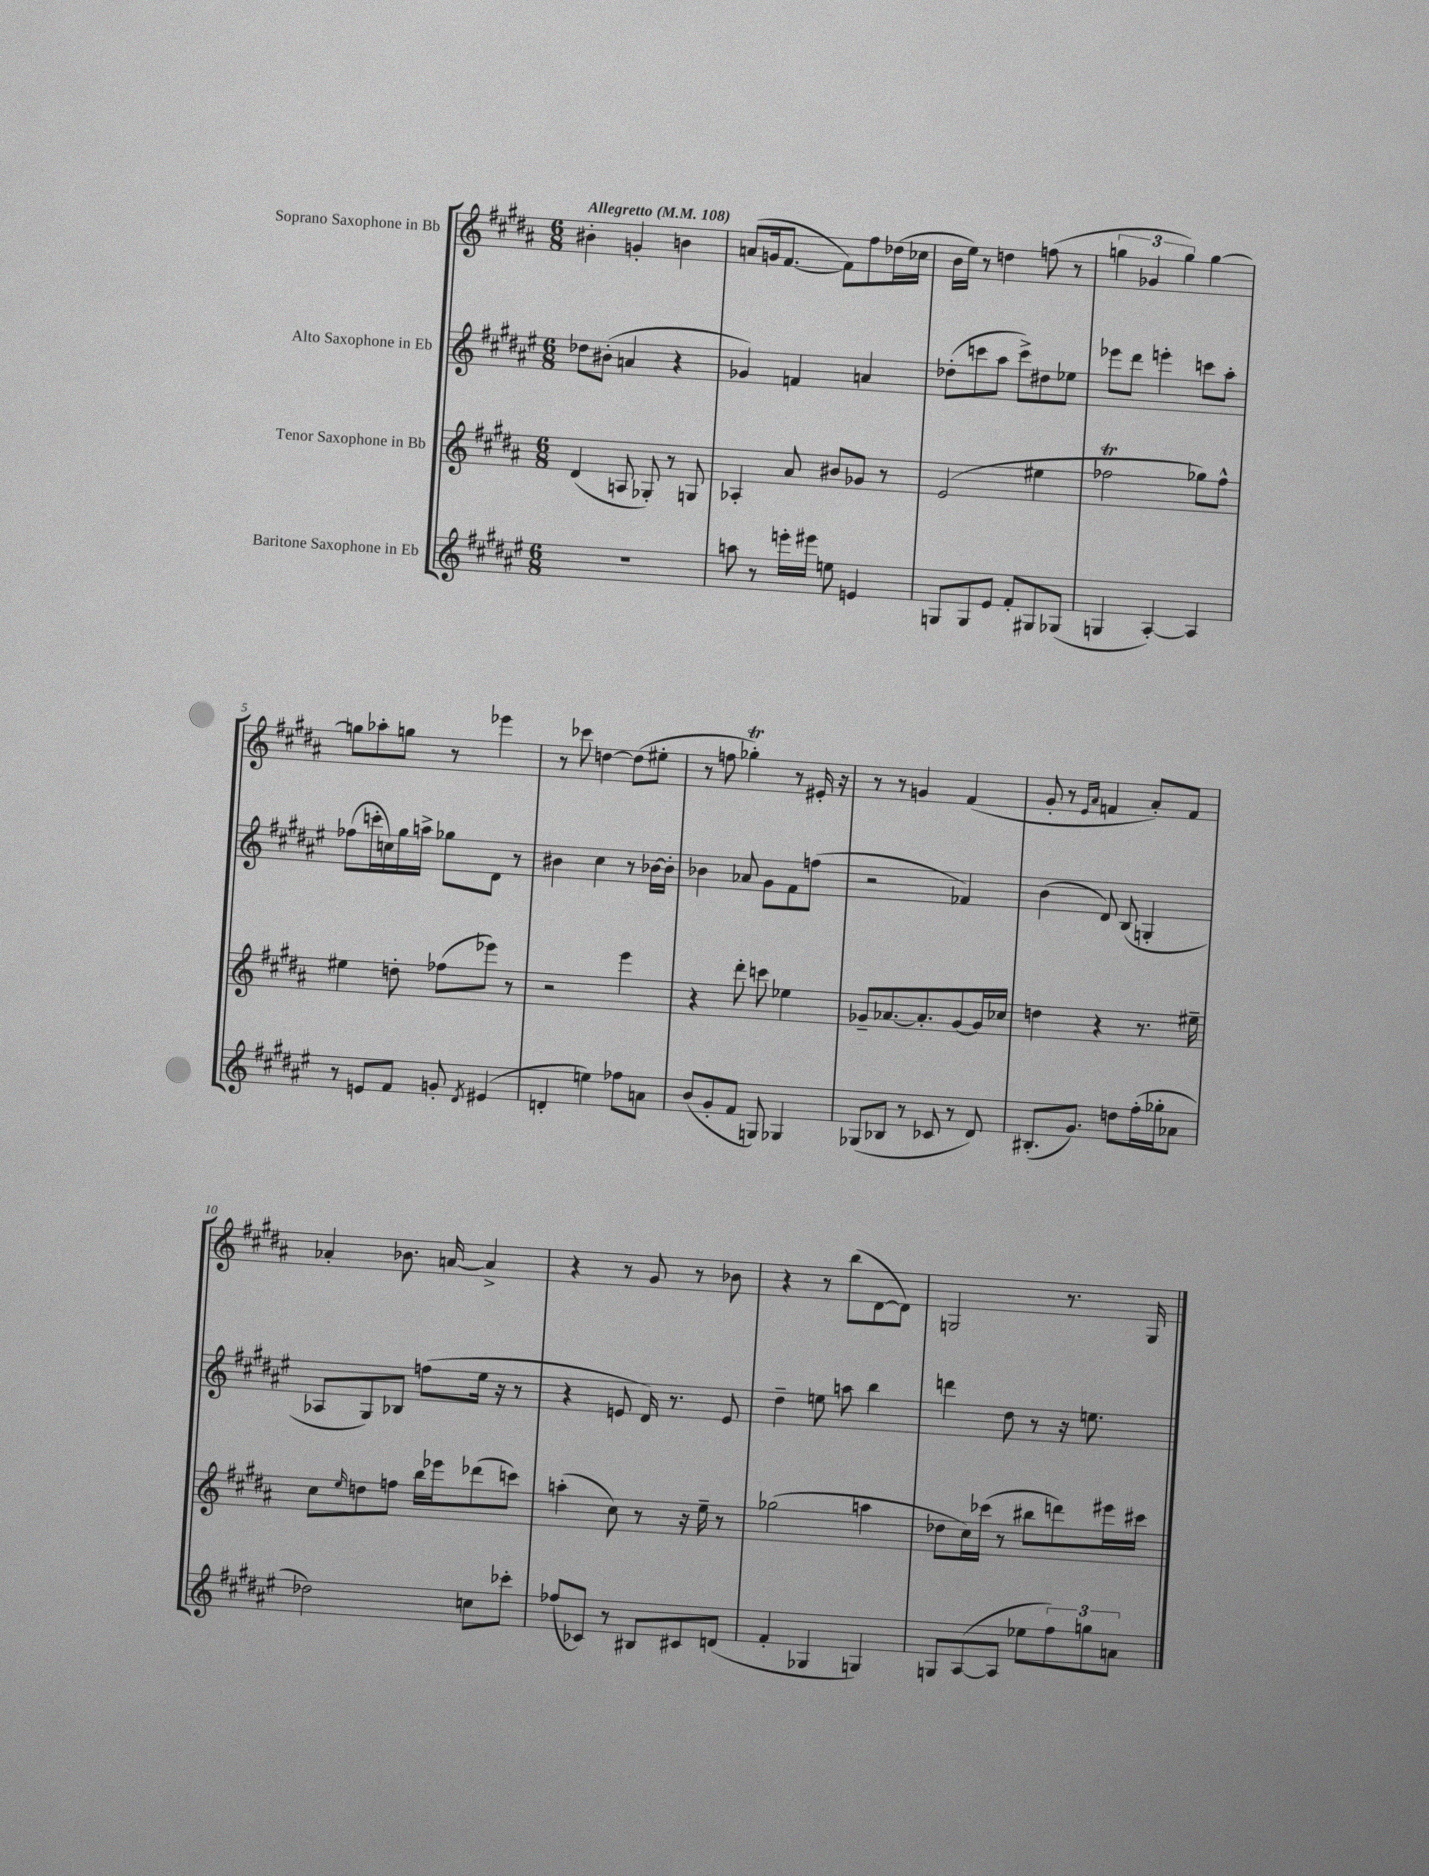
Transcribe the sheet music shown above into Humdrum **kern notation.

**kern	**kern	**kern	**kern
*staff4	*staff3	*staff2	*staff1
*clefG2	*clefG2	*clefG2	*clefG2
*k[f#c#g#d#a#e#]	*k[f#c#g#d#a#]	*k[f#c#g#d#a#e#]	*k[f#c#g#d#a#]
*M6/8	*M6/8	*M6/8	*M6/8
*MM108	*MM108	*MM108	*MM108
2.r	(4d#/	8dd-\L	4b#'\
.	.	(8b#'\J	.
.	8A/	4a/	4g'/
.	8G-'/)	.	.
.	8r	4r	4b\
.	8G/	.	.
=	=	=	=
8aa\	4A-'/	4g-/)	(8a/L
8r	.	.	16g/k
.	.	.	[8.f#/J
16eee'\LL	8a#/	4f/	.
16eee#\JJ	.	.	.
8ee\	8b#/L	.	8f#\]L)
4e/	8g-/J	4a/	8ff#\
.	8r	.	(16dd-\L
.	.	.	16cc-\JJ
=	=	=	=
8G/L	(2e/	(8dd-'\L	16b\LL
.	.	.	16ee\JJ)
8G/	.	8ccc\	8r
8e#/J	.	8aa#\J	4dd\
8f#'/L	.	8ccc^\L)	.
8G#/	4ee#\	8dd#\	(8ff\
(8G-/J	.	8ee-\J	8r
=	=	=	=
4G/	2ff-\	8eee-\L	6gg\
.	.	8ddd#\J	.
.	.	.	6g-/
[4A#'/)	.	4eee'\	.
.	.	.	6gg\)
4A#/]	8gg-\L)	8ccc\L	[4gg\
.	8ff-^^\J	8aa#'\J	.
=	=	=	=
8r	4ee#\	(8ff-\L	8gg\]L
8e/L	.	16ccc'\L	8aa-'\
.	.	16cc\)	.
8f#/J	8dd'\	16gg#\	8gg\J
.	.	16aa^\JJ	.
8g'/	(8ff-\L	8gg-\L	8r
8qd#/	.	.	.
(4e#/	8eee-\J)	8d#\J	4eee-\
.	8r	8r	.
=	=	=	=
4d'/	2r	4b#\	8r
.	.	.	8ccc-\
4ee\)	.	4cc#\	[4dd\
8ff-\L	4eee\	8r	(8dd\]L
8a\J	.	[16b-\LL	8ee#'\J
.	.	16b-'\]JJ	.
=	=	=	=
(8b/L	4r	4b-\	8r
8g#'/	.	.	8ff\
8f#/J	8ddd#'\	8a-/	4gg-'\)
8G/)	8ccc\	8g#\L	.
4G-/	4ee-\	8f#\	8r
.	.	(8ff\J	16e#'/
.	.	.	16r
=	=	=	=
(8G-/L	8g-~/L	2r	8r
8B-/J	[8.a-/	.	8r
8r	.	.	4g/
.	8.a-'/]	.	.
8c-/	.	.	.
8r	[8g-/	4f-/)	(4f#/
8d#/)	16g-/]L	.	.
.	16cc-/JJ	.	.
=	=	=	=
(8.B#'/L	4dd\	(4b\	8g#'/
.	.	.	8r
8.g#/J)	.	.	.
.	.	.	16qqe/LL
.	.	.	16qqa#/JJ
.	4r	8d#/)	4f/
8dd\L	.	(8B/	.
(16ff#'\L	8.r	4G'/	8a#'/L)
16gg-'\J	.	.	.
8a-\J	.	.	8f/J
.	16ee#~\	.	.
=	=	=	=
2dd-\)	8cc#\L	8A-/L	4a-'/
.	16qqee/	.	.
.	8dd\	8G#/)	.
.	8ff\J	8B-/J	8.b-\
.	16bb\LL	(8ff\L	.
.	16eee-\J	.	[16a/
8cc\L	(8ddd-\	16ee#\Jk	4a^/]
.	.	16r	.
8ccc-'\J	8ccc\J)	8r	.
=	=	=	=
(8ff-/L	(4aa'\	4r	4r
8c-/J)	.	.	.
8r	8cc#\)	8e/	8r
8B#/L	8r	16d#/)	8g#/
.	.	8.r	.
8c#/	16r	.	8r
.	16ee~\	.	.
(8d/J	8r	8e/	8b-\
=	=	=	=
4f#'/	(2gg-\	4dd#~\	4r
4G-/	.	8ee\	8r
.	.	8aa\	(8bb\L
4G/)	4aa\	4bb\	[8d#\
.	.	.	8d#\]J)
=	=	=	=
8G/L	8dd-\L	4ddd\	2G/
([8A#/	16cc#\L)	.	.
.	(16ccc-\JJ	.	.
8A#/]J	8r	8dd#\	.
8ee-\L	8bb#\L	8r	.
12ff#\)	8ddd\)	16r	8.r
.	.	8.ee\	.
12gg\	.	.	.
.	16eee#\L	.	.
12a\J	.	.	.
.	16ccc#\JJ	.	16G/
==	==	==	==
*-	*-	*-	*-
